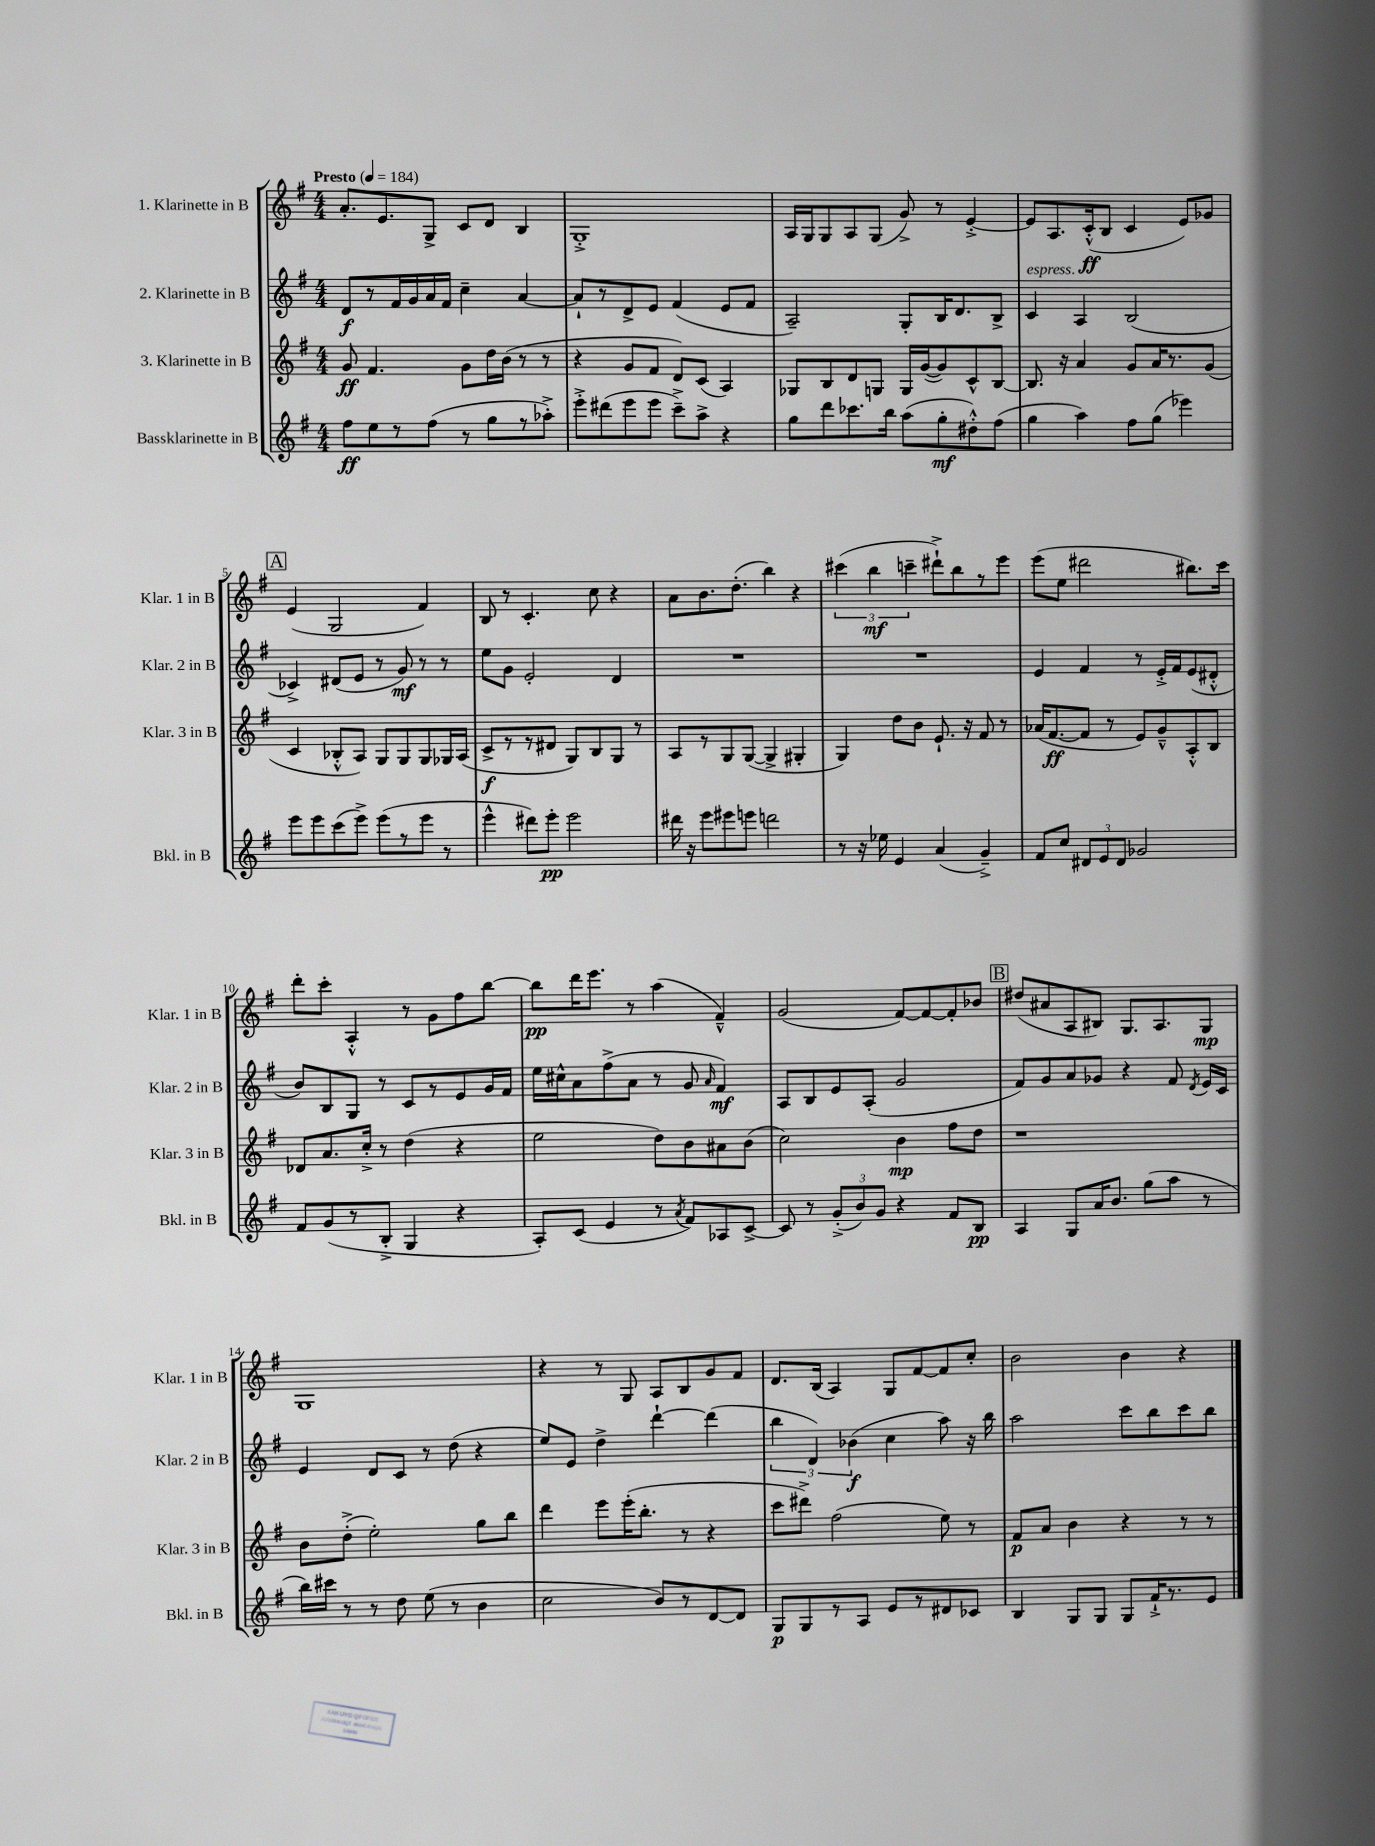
<<
\new StaffGroup <<
\new Staff = "s0" \with { instrumentName = "1. Klarinette in B" shortInstrumentName = "Klar. 1 in B" } {
    \clef treble \key g \major \numericTimeSignature \time 4/4 \tempo "Presto" 4 = 184
    \autoBeamOff a'8.[-. e'8. g8]-> c'8[ d'8] b4 |
    g1-.-> |
    a16[ g16 g8 a8 g8]( g'8->) r8 e'4~-.-> |
    e'8[ a8. c'16-.-^\ff( b8] c'4 e'8[) ges'8] |
    \mark \markup { \box "A" } e'4( g2 fis'4) |
    b8 r8 c'4.-. c''8 r4 |
    a'8[ b'8. d''8.]-.( b''4) r4 |
    \tuplet 3/2 { cis'''4( b''4\mf c'''4-- } dis'''8[-!->) b''8 r8 e'''8] |
    e'''8[( e''8] dis'''2 bis''8.[) c'''16] |
    d'''8[-. c'''8]-. a4-.-^ r8 g'8[ fis''8 b''8]~ |
    b''8[\pp d'''16 e'''8.] r8 a''4( fis'4---^) |
    g'2( fis'8[~) fis'8~ fis'8-. bes'8] |
    \mark \markup { \box "B" } dis''8[( ais'8 a8 bis8]) g8.[ a8. g8]\mp |
    g1 |
    r4 r8 g8 a8[ b8 g'8 fis'8] |
    d'8.[ b16]( a4) g8[ fis'8~ fis'8 c''8]-. |
    b'2 b'4 r4 \bar "|." |
}
\new Staff = "s1" \with { instrumentName = "2. Klarinette in B" shortInstrumentName = "Klar. 2 in B" } {
    \clef treble \key g \major \numericTimeSignature \time 4/4
    \autoBeamOff d'8[\f r8 fis'16 g'16 a'16 fis'16] c''4-- a'4~ |
    a'8[-! r8 d'8-> e'8] fis'4( e'8[ fis'8] |
    a2--) g8[-. b16 d'8. b8]-> |
    c'4^\markup { \italic "espress." } a4 b2( |
    \mark \markup { \box "A" } ces'4->) dis'8[( e'8] r8 g'8\mf) r8 r8 |
    e''8[ g'8] e'2-. d'4 |
    R1 |
    R1 |
    e'4 fis'4 r8 e'16[-.-> fis'16 e'8( dis'8]-.-^ |
    b'8[) b8 g8] r8 c'8[ r8 e'8 g'16 fis'16] |
    e''16[ cis''16-^ a'8 fis''8->( a'8] r8 g'8 \grace { a'16 } fis'4\mf) |
    a8[ b8 e'8 a8]-.( g'2 |
    \mark \markup { \box "B" } fis'8[) g'8 a'8 ges'8] r4 fis'8 \acciaccatura { d'8 } e'16[ c'16] |
    e'4 d'8[ c'8] r8 d''8( r4 |
    e''8[) e'8] d''4-> d'''4~-! d'''4( |
    \tuplet 3/2 { b''4 d'4) bes'4\f( } c''4 a''8) r16 b''16 |
    a''2 c'''8[ b''8 c'''8 b''8] \bar "|." |
}
\new Staff = "s2" \with { instrumentName = "3. Klarinette in B" shortInstrumentName = "Klar. 3 in B" } {
    \clef treble \key g \major \numericTimeSignature \time 4/4
    \autoBeamOff g'8\ff fis'4. g'8[ d''16 b'16]( r8 r8 |
    r4 g'8[ fis'8] d'8[) c'8]( a4) |
    ges8[ b8 d'8 g8] g16[ g'16~( g'8) c'8-^ b8]~ |
    b8. r16 a'4 g'8[ a'16 r8. g'8]( |
    \mark \markup { \box "A" } c'4 bes8[-.-^ a8]) g8[ g8 g8 ges16 a16]( |
    c'8[->\f r8 r8 dis'8] g8[) b8 g8] r8 |
    a8[ r8 g8 g8]~( g4-> gis4-. |
    g4) d''8[ b'8] e'8.-! r16 fis'8 r8 |
    aes'16[( fis'8.~\ff fis'8] r8 e'8[) g'8---^ a8-.-^ b8] |
    des'8[ a'8. c''16]-.-> r8 d''4( r4 |
    e''2 d''8[) b'8 ais'8 b'8]( |
    c''2) b'4\mp fis''8[ d''8] |
    \mark \markup { \box "B" } r1 |
    b'8[ d''8]-.->( e''2-.) g''8[ b''8] |
    d'''4 e'''8[ e'''16-.( b''8.]-. r8 r4 |
    c'''8[ dis'''8]->) fis''2( e''8) r8 |
    fis'8[\p a'8] b'4 r4 r8 r8 \bar "|." |
}
\new Staff = "s3" \with { instrumentName = "Bassklarinette in B" shortInstrumentName = "Bkl. in B" } {
    \clef treble \key g \major \numericTimeSignature \time 4/4
    \autoBeamOff fis''8[\ff e''8 r8 fis''8]( r8 g''8[ r8 aes''8]-.->) |
    e'''8[-.-> dis'''8( e'''8 e'''8] c'''8[--->) a''8]-> r4 |
    g''8[ d'''8 ces'''8. b''16] a''8[( g''8-.\mf dis''8-.-^) fis''8]( |
    g''4 a''4) fis''8[ g''8]( ees'''4) |
    \mark \markup { \box "A" } e'''8[ e'''8 c'''8( e'''8]->) e'''8[( r8 e'''8] r8 |
    e'''4-^ dis'''8[) e'''8]-.\pp e'''2 |
    dis'''16 r16 e'''8[ eis'''8 e'''8] d'''2 |
    r8 r16 ees''16 e'4 a'4( g'4--->) |
    fis'8[ c''8] \tuplet 3/2 { dis'8[ e'8 dis'8] } ges'2 |
    fis'8[ g'8( r8 b8]-.-> g4 r4 |
    a8[-.) c'8]( e'4 r8 \acciaccatura { a'8 } fis'8[) aes8 c'8]~-> |
    c'8 r8 \tuplet 3/2 { g'8[-.->( b'8) g'8] } r4 fis'8[ b8]\pp |
    \mark \markup { \box "B" } a4 g8[ a'16 b'8.] g''8[( a''8] r8 |
    b''16[) cis'''16] r8 r8 d''8 e''8( r8 b'4 |
    c''2 b'8[) r8 d'8~ d'8] |
    g8[\p g8 r8 a8] e'8[ r8 dis'8 ces'8] |
    b4 g8[ g8] g8[ fis'16-!-> r8. e'8] \bar "|." |
}
>>
>>
